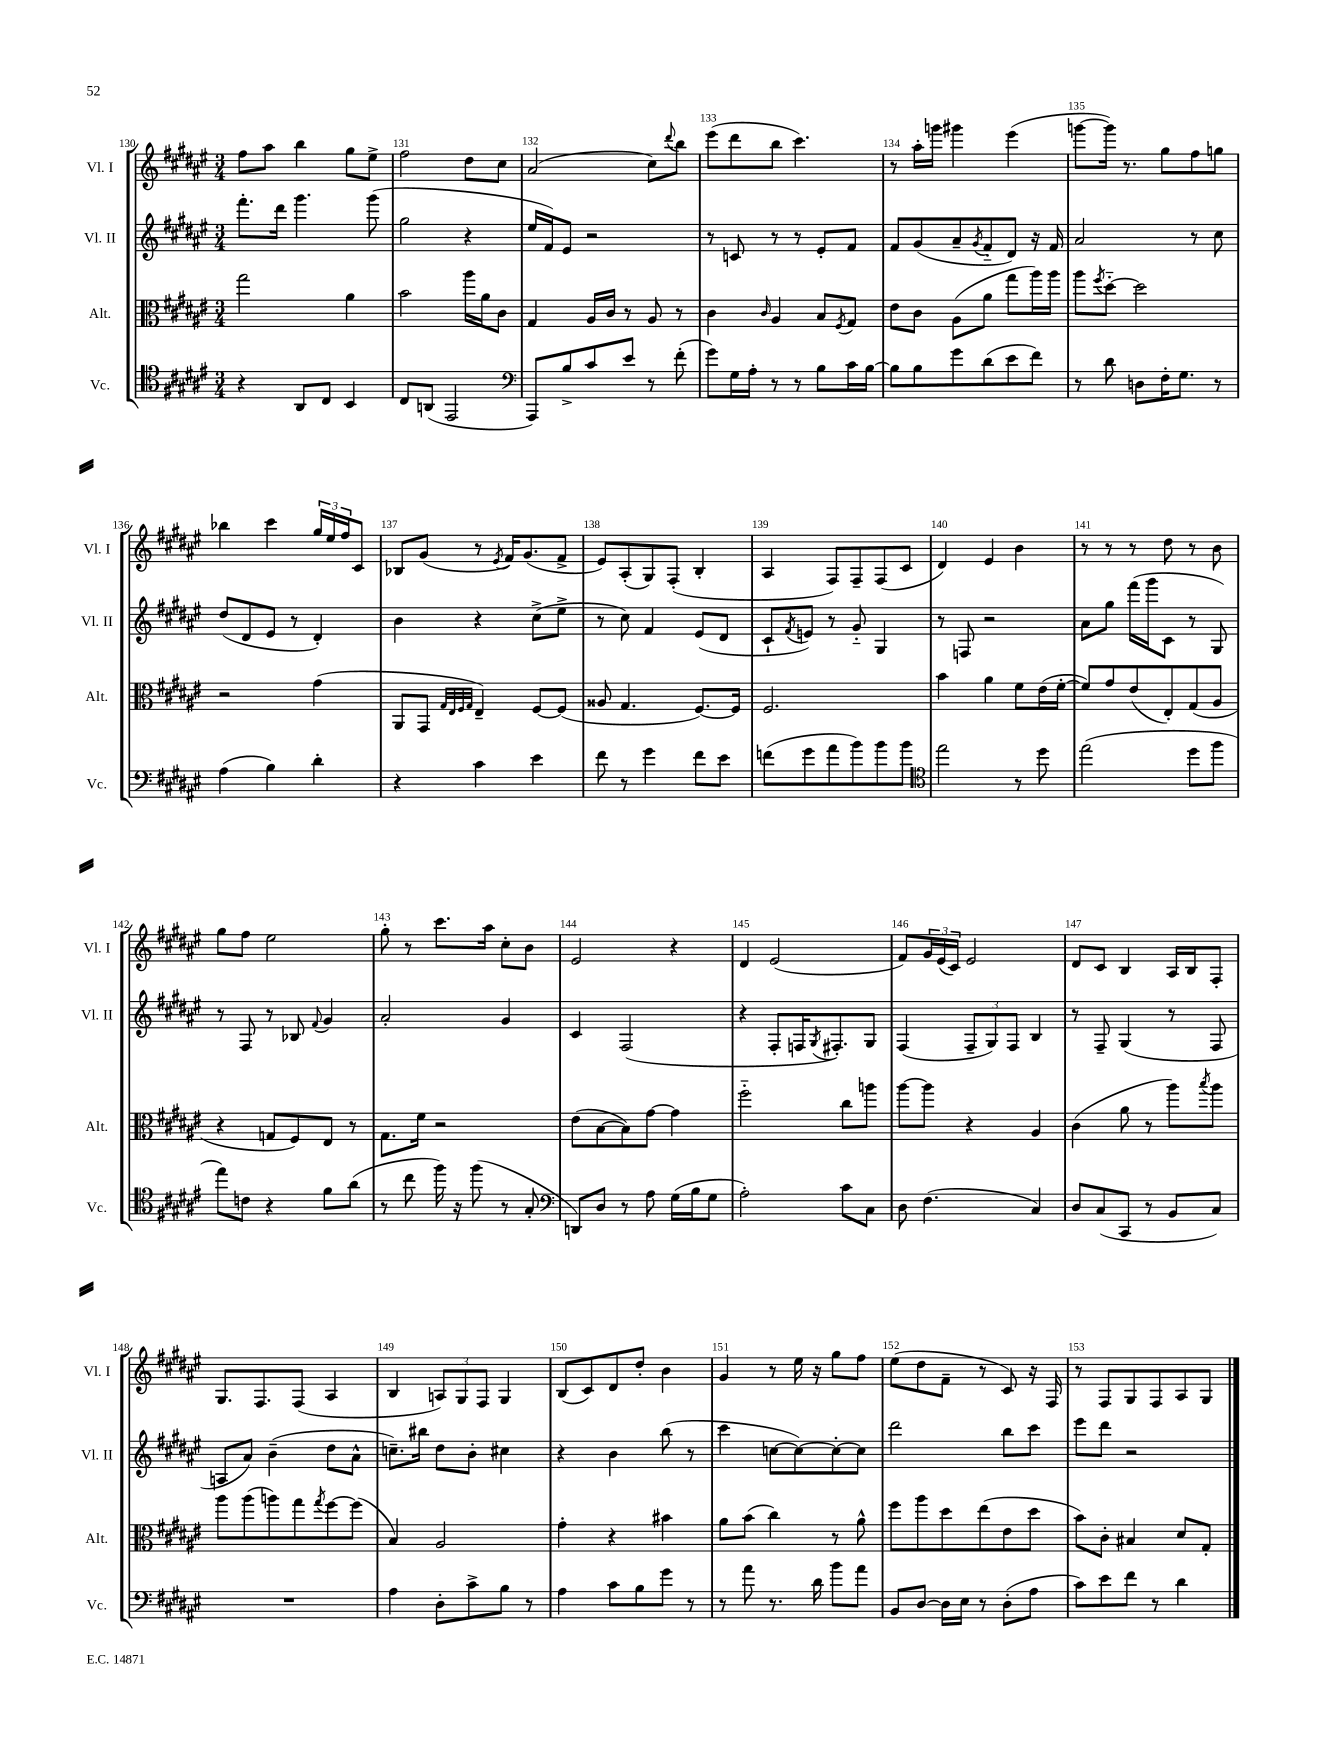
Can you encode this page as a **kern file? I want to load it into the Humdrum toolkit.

**kern	**kern	**kern	**kern
*staff4	*staff3	*staff2	*staff1
*clefC4	*clefC3	*clefG2	*clefG2
*k[f#c#g#d#a#e#]	*k[f#c#g#d#a#e#]	*k[f#c#g#d#a#e#]	*k[f#c#g#d#a#e#]
*M3/4	*M3/4	*M3/4	*M3/4
4r	2gg#	8.fff#'	8ff#
.	.	.	8aa#
.	.	16ddd#	.
8AA#	.	4.ggg#	4bb
8C#	.	.	.
4BB	4a#	.	8gg#
.	.	(8ggg#	8ee#^
=	=	=	=
8C#	2b	2gg#	2ff#
(8AA	.	.	.
2EE#	.	.	.
.	16aa#	4r	8dd#
.	16a#	.	.
.	8c#	.	8cc#
=	=	=	=
*clefF4	*	*	*
8AAA#)	4G#	16ee#	(2a#
.	.	16f#)	.
8B^	.	8e#	.
8c#	16A#	2r	.
.	16c#	.	.
8e#	8r	.	.
8r	8A#	.	8cc#)
.	.	.	8qqddd#
(8f#'	8r	.	8bb
=	=	=	=
8g#)	4c#	8r	(8eee#
16G#	.	8c	8ddd#
16A#'	.	.	.
.	16qqc#	.	.
8r	4A#	8r	8bb
8r	.	8r	4.ccc#)
8B	8B	8e#'	.
.	8qF#	.	.
16c#	8G#	8f#	.
[16B	.	.	.
=	=	=	=
8B]	8e#	8f#	8r
8B	8c#	(8g#	16aa#'
.	.	.	16ggg
8g#	(8A#	8a#~	4ggg#
.	.	8qg#	.
(8d#	8a#	8f#'~	.
8e#	8gg#	8d#)	(4eee#
8f#)	16aa#)	16r	.
.	16aa#	16f#	.
=	=	=	=
8r	8aa#	2a#	[8ggg
.	8qff#	.	.
8d#	[8dd#'~	.	16ggg])
.	.	.	8.r
8D	2dd#]	.	.
16F#'	.	.	8gg#
8.G#	.	.	.
.	.	8r	8ff#
8r	.	8cc#	8gg
=	=	=	=
(4A#	2r	(8dd#	4bb-
.	.	8d#	.
4B)	.	8e#	4ccc#
.	.	8r	.
4d#'	(4g#	4d#')	24gg#
.	.	.	24ee#
.	.	.	24ff#
.	.	.	8c#
=	=	=	=
4r	8AA#	4b	8B-
.	8GG#	.	(8g#
.	32qqG#	.	.
.	32qqE#	.	.
.	32qqF#	.	.
.	32qqG#	.	.
4c#	4E#~)	4r	8r
.	.	.	8qe#
.	.	.	16f#)
.	.	.	(8.g#
4e#	[8F#	(8cc#^	.
.	(8F#]	8ee#^	8f#^
=	=	=	=
8f#	8A##	8r	8e#)
8r	4.G#	8cc#)	(8A#'
4g#	.	4f#	8G#)
.	.	.	(8F#'
8f#	[8.F#)	(8e#	4B'
8e#	.	8d#	.
.	16F#]	.	.
=	=	=	=
(8f	2.F#	8c#`	4A#
.	.	8qf#	.
8g#	.	8e)	.
8a#	.	8r	8F#)
8b)	.	8g#'~	8F#~
8b	.	4G#	(8F#
8b	.	.	8c#
=	=	=	=
*clefC4	*	*	*
2ee#	4b	8r	4d#)
.	.	8F	.
.	4a#	2r	4e#
8r	8f#	.	4b
8dd#	(16e#	.	.
.	[16f#'	.	.
=	=	=	=
(2ee#	8f#])	8a#	8r
.	8g#	8gg#	8r
.	(8e#	(16fff#	8r
.	.	16ggg#	.
.	8E#')	8c#	8dd#
8dd#	(8G#	8r	8r
8ff#	8A#	8G#)	8b
=	=	=	=
8ee#)	4r	8r	8gg#
8c	.	8F#	8ff#
4r	8G	8r	2ee#
.	8F#)	8B-	.
.	.	8qqf#	.
8f#	8E#	4g#	.
(8a#	8r	.	.
=	=	=	=
8r	8.G#	2a#'	8gg#'
8cc#	.	.	8r
.	16f#	.	.
16ff#)	2r	.	8.ccc#
16r	.	.	.
(8ff#	.	.	.
.	.	.	16aa#
8r	.	4g#	8cc#'
8G#'	.	.	8b
=	=	=	=
*clefF4	*	*	*
8DD)	(8e#	4c#	2e#
8D#	[8B	.	.
8r	8B])	(2F#	.
8A#	[8g#	.	.
(16G#	4g#]	.	4r
16B	.	.	.
8G#	.	.	.
=	=	=	=
2A#')	2ff#'~	4r	4d#
.	.	8F#'	(2e#
.	.	16F	.
.	.	8qG#	.
.	.	8.F#')	.
8c#	8cc#	.	.
8C#	8aa	8G#	.
=	=	=	=
8D#	[8aa#	(4F#	8f#)
(4.F#	8aa#]	.	24g#
.	.	.	(24e#
.	.	.	24c#)
.	4r	12F#~	2e#
.	.	12G#)	.
.	.	12F#	.
4C#)	4A#	4B	.
=	=	=	=
8D#	(4c#	8r	8d#
(8C#	.	8F#~	8c#
8CC#	8a#	(4G#	4B
8r	8r	.	.
8BB	8aa#)	8r	16A#
.	.	.	16B
.	8qbb	.	.
8C#)	8aa#	8F#	8F#'
=	=	=	=
2.r	8aa#	8A	8.G#
.	(8aa#	8a#)	.
.	.	.	8.F#
.	8aa)	(4b~	.
.	8gg#	.	(8F#
.	8qgg#	.	.
.	[8ff#	8dd#	4A#
.	(8ff#]	8a#^^	.
=	=	=	=
4A#	4B)	8.cc~)	4B
.	.	16bb#	.
8D#'	2A#	8dd#	12A)
.	.	.	12G#
8c#^	.	8b'	.
.	.	.	12F#
8B	.	4cc#	4G#
8r	.	.	.
=	=	=	=
4A#	4g#'	4r	(8B
.	.	.	8c#)
8c#	4r	4b	8d#
8B	.	.	8dd#'
8g#	4b#	(8bb	4b
8r	.	8r	.
=	=	=	=
8r	8a#	4ccc#	4g#
8a#	(8b	.	.
8.r	4cc#)	[8cc	8r
.	.	8cc_)	16ee#
16d#	.	.	16r
8b	8r	8cc'_	8gg#
8a#	8a#^^	8cc]	8ff#
=	=	=	=
8BB	8ff#	2ddd#	(8ee#
[8D#	8aa#	.	8dd#
16D#]	8dd#	.	8f#~
16E#	.	.	.
8r	(8ee#	.	8r
(8D#'	8e#	8bb	8c#)
8A#	8dd#	8ccc#	16r
.	.	.	16F#
=	=	=	=
8c#)	8b)	8eee#	8r
8e#	8c#'	8ddd#	8F#
8f#	4B#	2r	8G#
8r	.	.	8F#
4d#	8d#	.	8A#
.	8G#'	.	8G#
==	==	==	==
*-	*-	*-	*-
